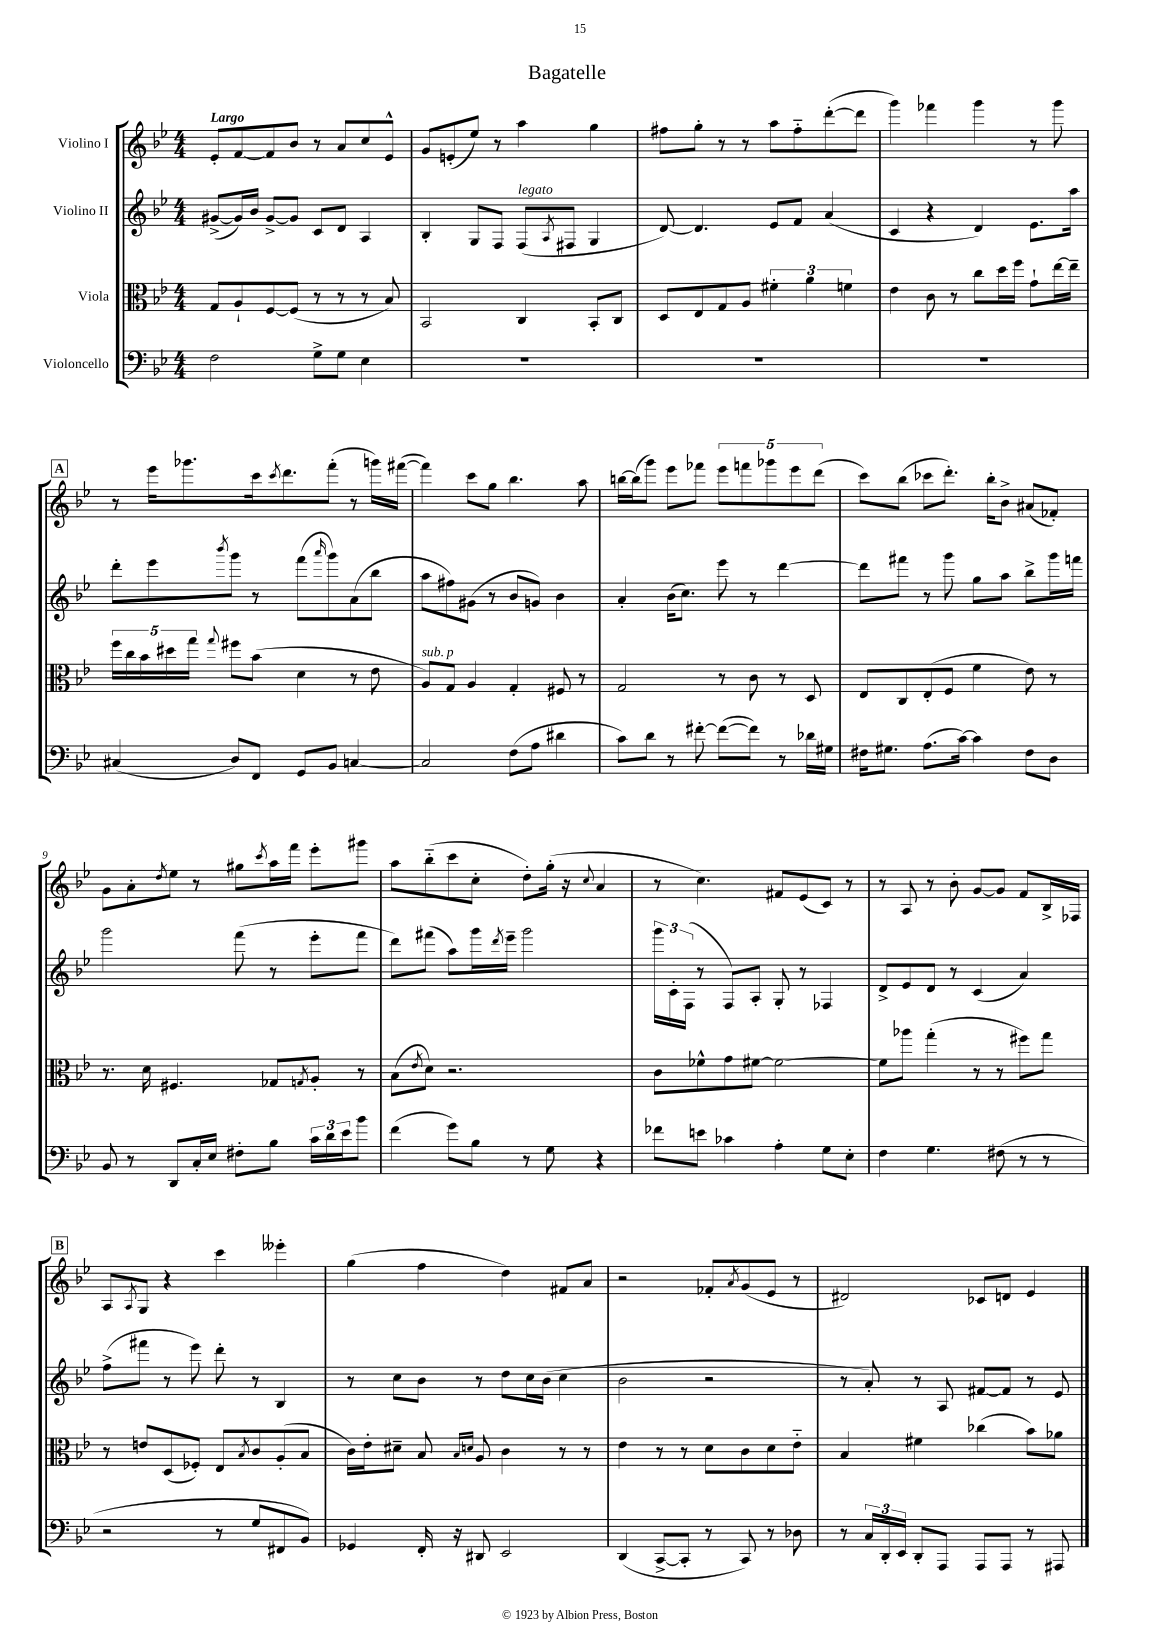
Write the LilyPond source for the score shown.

\header { title = "Bagatelle" }
<<
\new StaffGroup <<
\new Staff = "s0" \with { instrumentName = "Violino I" } {
    \clef treble \key bes \major \numericTimeSignature \time 4/4 \tempo "Largo"
    ees'8-. f'8~ f'8 bes'8 r8 a'8 c''8 ees'8-^ |
    g'8 e'8-.( ees''8) r8 a''4 g''4 |
    fis''8 g''8-. r8 r8 a''8 fis''8-_ d'''8~-.( d'''8 |
    g'''4) fes'''4 g'''4 r8 g'''8 |
    \mark \markup { \box "A" } r8 ees'''16 ges'''8. c'''16 \acciaccatura { c'''8 } d'''8. f'''8-.( r8 g'''16) fis'''16~( |
    fis'''4) c'''8 g''8 bes''4. a''8 |
    b''16~ b''16( g'''8) ees'''8 fes'''8 \tuplet 5/4 { ees'''8 f'''8 ges'''8 ees'''8 d'''8( } |
    c'''8) bes''8( ces'''8 d'''8.-.) bes''16-. bes'8-> ais'8( fes'8-.) |
    g'8 a'8-. \acciaccatura { d''8 } ees''8 r8 gis''8 \acciaccatura { c'''8 } a''16 f'''16 ees'''8-. gis'''8 |
    a''8 bes''8-_( c'''8 c''8-. d''8-.) g''16-.( r16 \appoggiatura { c''8 } a'4 |
    r8 c''4.) fis'8 ees'8( c'8) r8 |
    r8 a8 r8 bes'8-. g'8~ g'8 f'8 bes16-> fes16 |
    \mark \markup { \box "B" } a8 \acciaccatura { a8 } g8 r4 c'''4 eeses'''4-. |
    g''4( f''4 d''4) fis'8 a'8 |
    r2 fes'8-. \acciaccatura { a'8 } g'8( ees'8 r8 |
    dis'2) ces'8 d'8 ees'4 \bar "|." |
}
\new Staff = "s1" \with { instrumentName = "Violino II" } {
    \clef treble \key bes \major \numericTimeSignature \time 4/4
    gis'8~->( gis'16) bes'16 gis'8~-> gis'8 c'8 d'8 a4 |
    bes4-. g8 f8 f8^\markup { \italic "legato" }( \acciaccatura { a8 } fis8 g4 |
    d'8~) d'4. ees'8 f'8 a'4( |
    c'4 r4 d'4) ees'8. a''16 |
    \mark \markup { \box "A" } d'''8-. ees'''8 \acciaccatura { bes'''8 } g'''8 r8 f'''8( \grace { a'''16 } g'''8) a'8( bes''8 |
    a''8 fis''8) gis'8( r8 bes'8 g'8) bes'4 |
    a'4-. bes'16( c''8.) ees'''8 r8 d'''4~ |
    d'''8 fis'''8 r8 g'''8 g''8 a''8 bes''8-> g'''16 f'''16 |
    g'''2 f'''8( r8 ees'''8-. f'''8 |
    d'''8) fis'''8( a''8) g'''16 \acciaccatura { d'''8 } ees'''16-- g'''2 |
    \tuplet 3/2 { g'''16 c'16-. f16( } r8 f8) a8-. g8-. r8 fes4 |
    d'8-> ees'8 d'8 r8 c'4( a'4) |
    \mark \markup { \box "B" } f''8->( fis'''8 r8 ees'''8) d'''8-. r8 bes4 |
    r8 c''8 bes'8 r8 d''8 c''16 bes'16( c''4 |
    bes'2 r2 |
    r8 a'8-.) r8 a8 fis'8~ fis'8 r8 ees'8 \bar "|." |
}
\new Staff = "s2" \with { instrumentName = "Viola" } {
    \clef alto \key bes \major \numericTimeSignature \time 4/4
    g8 a8-! f8~ f8( r8 r8 r8 bes8) |
    bes,2 c4 bes,8-. c8 |
    d8 ees8 g8 a8 \tuplet 3/2 { fis'4-. a'4 f'4 } |
    ees'4 c'8 r8 c''8 d''16 f''16 g'8-! ees''16~ ees''16-- |
    \mark \markup { \box "A" } \tuplet 5/4 { f''16 c''16 bes'16 dis''16 g''16 } \appoggiatura { g''8 } fis''8 bes'8( d'4 r8 ees'8 |
    a8^\markup { \italic "sub. p" }) g8 a4 g4-. fis8 r8 |
    g2 r8 c'8 r8 d8 |
    ees8 c8 ees8-.( f8 f'4 ees'8) r8 |
    r8. d'16 fis4. ges8 \acciaccatura { g8 } a8-. r8 |
    bes8( \acciaccatura { ees'8 } d'8) r2. |
    c'8 fes'8-^ g'8 fis'8~ fis'2~ |
    fis'8 aes''8 g''4-.( r8 r8 fis''8) g''8 |
    \mark \markup { \box "B" } r8 e'8 d8( fes8-.) ees8 \acciaccatura { bes8 } c'8 a8-.( bes8 |
    c'16) ees'16-. dis'8-- bes8 \grace { bes16 d'16 } a8 c'4 r8 r8 |
    ees'4 r8 r8 d'8 c'8 d'8 ees'8-_ |
    bes4 fis'4 ces''4( bes'8) aes'8 \bar "|." |
}
\new Staff = "s3" \with { instrumentName = "Violoncello" } {
    \clef bass \key bes \major \numericTimeSignature \time 4/4
    f2 g8-> g8 ees4 |
    R1 |
    R1 |
    R1 |
    \mark \markup { \box "A" } cis4( d8) f,8 g,8 bes,8 c4~ |
    c2 f8( a8 dis'4 |
    c'8) d'8 r8 fis'8~-. fis'8~( fis'8) r8 des'16 gis16 |
    fis16 gis8. a8.( c'16~) c'4 fis8 d8 |
    bes,8 r8 d,8 c16-. ees16 fis8-. bes8 \tuplet 3/2 { c'16 d'16 ees'16 } bes'8 |
    f'4( g'8) bes8 r8 g8 r4 |
    fes'8 e'8 ces'4 a4-. g8 ees8-. |
    f4 g4. fis8( r8 r8 |
    \mark \markup { \box "B" } r2 r8 g8 fis,8 bes,8) |
    ges,4 f,16-. r16 dis,8 ees,2 |
    d,4( c,8~-> c,8-. r8 c,8) r8 des8 |
    r8 \tuplet 3/2 { c16 d,16-. ees,16 } d,8-. a,,8 a,,8 a,,8 r8 ais,,8 \bar "|." |
}
>>
>>
